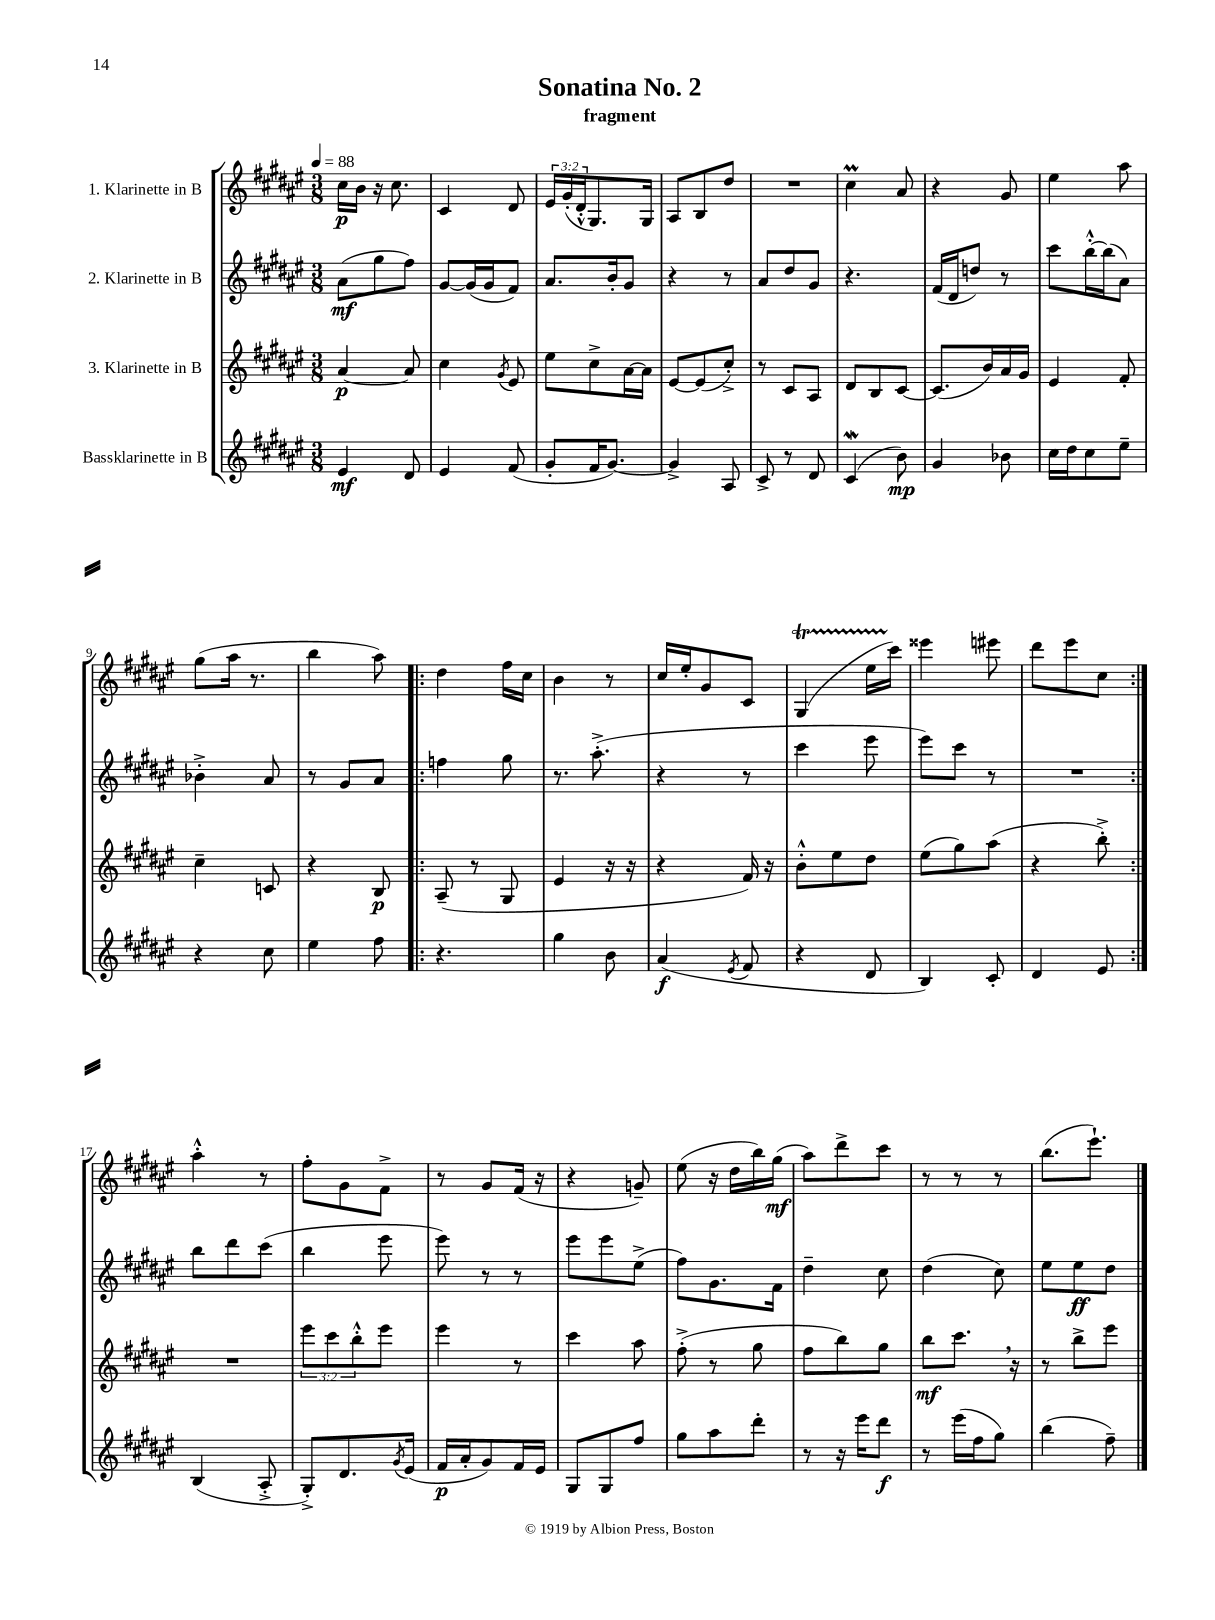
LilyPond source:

\header { title = "Sonatina No. 2" subtitle = "fragment" }
<<
\new StaffGroup <<
\new Staff = "s0" \with { instrumentName = "1. Klarinette in B" } {
    \clef treble \key fis \major \numericTimeSignature \time 3/8 \override Staff.TupletNumber.text = #tuplet-number::calc-fraction-text \tempo 4 = 88
    cis''16\p b'16 r16 cis''8. |
    cis'4 dis'8 |
    \tuplet 3/2 { eis'16 gis'16-.( dis'16-.-^ } gis8.) gis16 |
    ais8 b8 dis''8 |
    R4. |
    cis''4\prall ais'8 |
    r4 gis'8 |
    eis''4 ais''8 |
    gis''8( ais''16 r8. |
    b''4 ais''8) |
    \repeat volta 2 { dis''4 fis''16 cis''16 |
    b'4 r8 |
    cis''16 eis''16-. gis'8 cis'8 |
    gis4\startTrillSpan( eis''16 cis'''16\stopTrillSpan) |
    eisis'''4 eis'''8 |
    dis'''8 eis'''8 cis''8 | }
    ais''4-.-^ r8 |
    fis''8-. gis'8 fis'8-> |
    r8 gis'8 fis'16( r16 |
    r4 g'8--) |
    eis''8( r16 dis''16 b''16) gis''16\mf( |
    ais''8) dis'''8-> cis'''8 |
    r8 r8 r8 |
    b''8.( eis'''8.-!) \bar "|." |
}
\new Staff = "s1" \with { instrumentName = "2. Klarinette in B" } {
    \clef treble \key fis \major \numericTimeSignature \time 3/8
    ais'8\mf( gis''8 fis''8) |
    gis'8~ gis'16( gis'16 fis'8) |
    ais'8. b'16-. gis'8 |
    r4 r8 |
    ais'8 dis''8 gis'8 |
    r4. |
    fis'16( dis'16 d''8) r8 |
    cis'''8 b''16~-.-^ b''16( ais'8) |
    bes'4-.-> ais'8 |
    r8 gis'8 ais'8 |
    \repeat volta 2 { f''4 gis''8 |
    r8. ais''8.-.->( |
    r4 r8 |
    cis'''4 eis'''8 |
    eis'''8) cis'''8 r8 |
    R4. | }
    b''8 dis'''8 cis'''8( |
    b''4 eis'''8 |
    eis'''8) r8 r8 |
    eis'''8 eis'''8 eis''8->( |
    fis''8) gis'8. fis'16 |
    dis''4-- cis''8 |
    dis''4( cis''8) |
    eis''8 eis''8\ff dis''8 \bar "|." |
}
\new Staff = "s2" \with { instrumentName = "3. Klarinette in B" } {
    \clef treble \key fis \major \numericTimeSignature \time 3/8 \override Staff.TupletNumber.text = #tuplet-number::calc-fraction-text
    ais'4~\p ais'8 |
    cis''4 \acciaccatura { gis'8 } eis'8 |
    eis''8 cis''8-> ais'16~ ais'16 |
    eis'8~ eis'8( cis''8-.->) |
    r8 cis'8 ais8 |
    dis'8 b8 cis'8~ |
    cis'8.( b'16) ais'16 gis'16 |
    eis'4 fis'8-. |
    cis''4-- c'8 |
    r4 b8\p |
    \repeat volta 2 { ais8--( r8 gis8 |
    eis'4 r16 r16 |
    r4 fis'16) r16 |
    b'8-.-^ eis''8 dis''8 |
    eis''8( gis''8) ais''8( |
    r4 b''8-.->) | }
    R4. |
    \tuplet 3/2 { eis'''8 cis'''8 b''8-.-^ } eis'''8 |
    eis'''4 r8 |
    cis'''4 ais''8 |
    fis''8-.->( r8 gis''8 |
    fis''8 b''8) gis''8 |
    b''8\mf cis'''8. \breathe r16 |
    r8 b''8-> eis'''8 \bar "|." |
}
\new Staff = "s3" \with { instrumentName = "Bassklarinette in B" } {
    \clef treble \key fis \major \numericTimeSignature \time 3/8
    eis'4\mf dis'8 |
    eis'4 fis'8( |
    gis'8-. fis'16 gis'8.~) |
    gis'4-> ais8 |
    cis'8-> r8 dis'8 |
    cis'4\mordent( b'8\mp) |
    gis'4 bes'8 |
    cis''16 dis''16 cis''8 eis''8-- |
    r4 cis''8 |
    eis''4 fis''8 |
    \repeat volta 2 { r4. |
    gis''4 b'8 |
    ais'4\f( \acciaccatura { eis'8 } fis'8 |
    r4 dis'8 |
    b4) cis'8-. |
    dis'4 eis'8 | }
    b4( ais8-.-> |
    gis8-.->) dis'8. \acciaccatura { gis'8 } eis'16( |
    fis'16\p ais'16-. gis'8) fis'16 eis'16 |
    gis8 gis8 fis''8 |
    gis''8 ais''8 dis'''8-. |
    r8 r16 eis'''16 dis'''8\f |
    r8 eis'''16( fis''16 gis''8) |
    b''4( fis''8--) \bar "|." |
}
>>
>>
